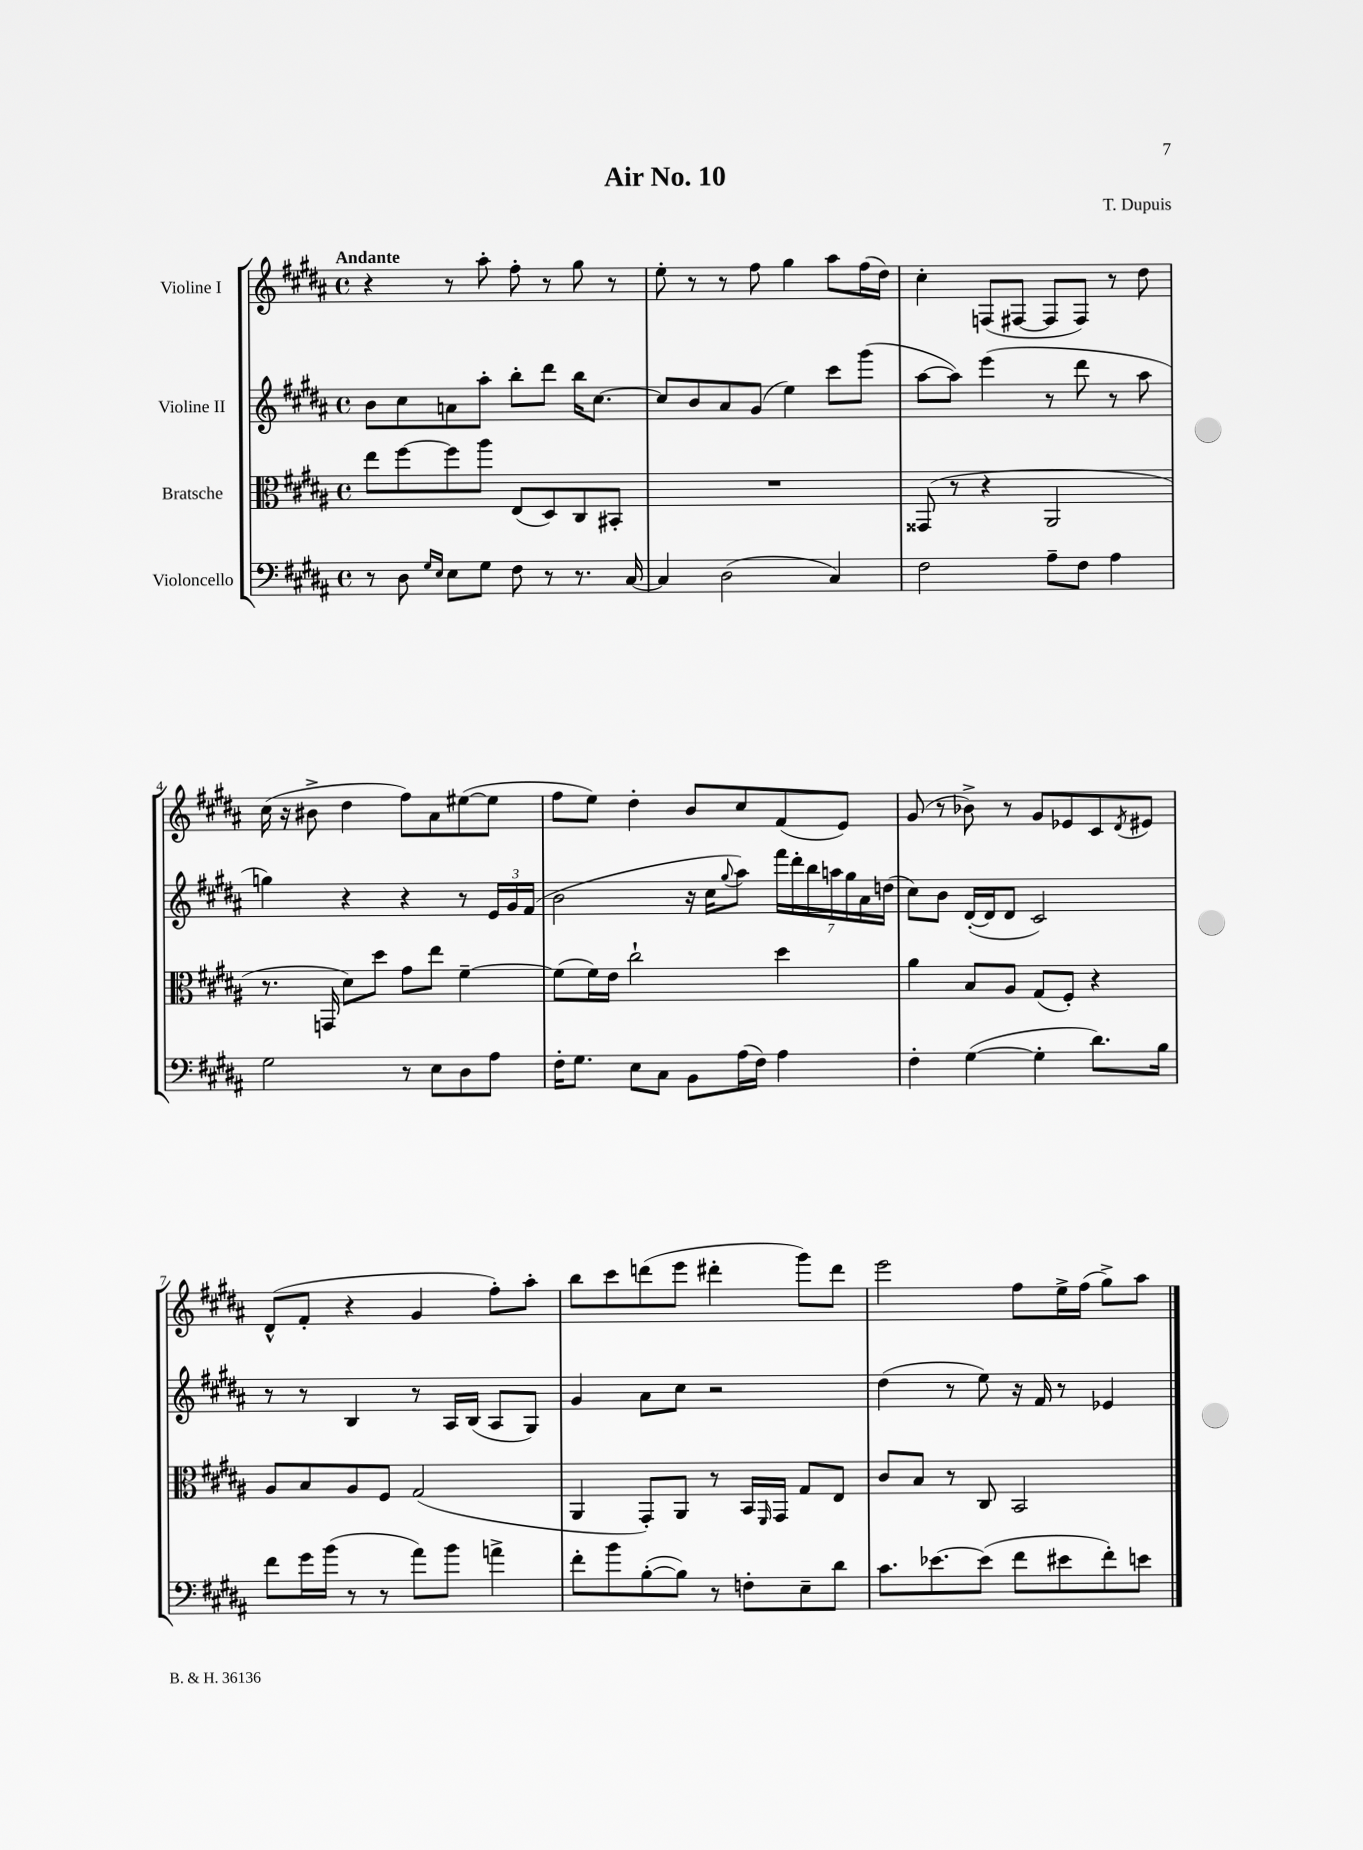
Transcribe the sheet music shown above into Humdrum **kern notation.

**kern	**kern	**kern	**kern
*part4	*part3	*part2	*part1
*staff4	*staff3	*staff2	*staff1
*I"Violoncello	*I"Bratsche	*I"Violine II	*I"Violine I
*clefF4	*clefC3	*clefG2	*clefG2
*k[f#c#g#d#a#]	*k[f#c#g#d#a#]	*k[f#c#g#d#a#]	*k[f#c#g#d#a#]
*M4/4	*M4/4	*M4/4	*M4/4
*met(c)	*met(c)	*met(c)	*met(c)
=1	=1	=1	=1
!	!	!	!LO:TX:a:B:t=Andante
8r	8ee\L	8b\L	4r
8D#\	[8ff#\	8cc#\	.
16qqG#/LL	.	.	.
16qqE/JJ	.	.	.
8E\L	8ff#\]	8an\	8r
8G#\J	8aa#\J	8aa#'\J	8aa#'\
8F#\	(8E/L	8bb'\L	8ff#'\
8r	8D#/)	8ddd#\J	8r
8.r	8C#/	16bb\KL	8gg#\
.	.	[8.cc#\J	.
.	8BB#X'/J	.	8r
[16C#/	.	.	.
=2	=2	=2	=2
4C#/]	1r	8cc#/L]	8ee'\
.	.	8b/	8r
(2D#\	.	8a#/	8r
.	.	(8g#/J	8ff#\
.	.	4ee\)	4gg#\
4C#/)	.	8ccc#\L	8aa#\L
.	.	(8ggg#\J	(16ff#\L
.	.	.	16dd#\JJ)
=3	=3	=3	=3
2F#\	(8GG##X/	[8aa#\L	4cc#'\
.	8r	8aa#\J])	.
.	4r	(4eee\	(8Fn/L
.	.	.	[8F#X/J
8A#~\L	2AA#/	8r	8F#/L]
8F#\J	.	8ddd#\	8F#/J)
4A#\	.	8r	8r
.	.	8aa#\	8dd#\
!!LO:LB:g=z
=4	=4	=4	=4
2G#\	8.r	4ggn\)	(16cc#\
.	.	.	16r
.	.	.	8b#X^\
.	16GGn/	.	.
.	8d#\L)	4r	4dd#\
.	8dd#\J	.	.
8r	8g#\L	4r	8ff#\L)
8E\L	8ee\J	.	8a#\
8D#\	[4f#~\	8r	([8ee#X\
8A#\J	.	24e/LL	8ee#\J]
.	.	24g#/	.
.	.	(24f#/JJ	.
=5	=5	=5	=5
16F#'\KL	(8f#\L]	2b\	8ff#\L
8.G#\J	.	.	.
.	16f#\L)	.	8ee\J)
.	16e\JJ	.	.
8E\L	2cc#`\	.	4dd#'\
8C#\J	.	.	.
8BB\L	.	16r	8b/L
.	.	16cc#\KL	.
.	.	8qqgg#/	.
(16A#\L	.	8aa#\J)	8cc#/
16F#\JJ)	.	.	.
4A#\	4dd#\	28fff#\LL	(8f#/
.	.	28ddd#'\	.
.	.	28bb\	.
.	.	28aan\	.
.	.	.	8e/J)
.	.	28gg#\	.
.	.	28a#\	.
.	.	(28ddn\JJ	.
=6	=6	=6	=6
4F#'\	4a#\	8cc#\L)	(8g#/
.	.	8b\J	8r
([4G#\	8B/L	([16d#'/LL	8b-X^\)
.	.	16d#/J]	.
.	8A#/J	8d#/J	8r
4G#'\]	(8G#/L	2c#/)	8g#/L
.	8F#'/J)	.	8e-X/
8.d#\L)	4r	.	8c#/
.	.	.	8qd#/
.	.	.	8e#X/J
16B\Jk	.	.	.
!!LO:LB:g=z
=7	=7	=7	=7
8f#\L	8A#/L	8r	(8d#^^/L
16g#\L	8B/	8r	8f#'/J
(16b\JJ	.	.	.
8r	8A#/	4B/	4r
8r	8F#/J	.	.
8a#\L)	(2G#/	8r	4g#/
8b\J	.	16A#/LL	.
.	.	(16B/JJ	.
4an^\	.	8A#/L	8ff#'\L)
.	.	8G#/J)	8aa#'\J
=8	=8	=8	=8
8f#'\L	4AA#/	4g#/	8bb\L
8b\	.	.	8ccc#\
([8B'\	8GG#'/L)	8a#\L	(8dddn\
8B\J])	8AA#/J	8cc#\J	8eee\J
8r	8r	2r	4ddd#X'\
8Fn'\L	16BB/LL	.	.
.	16qqFF#/	.	.
.	16GG#/JJ	.	.
8E~\	8G#/L	.	8ggg#\L)
8d#\J	8E/J	.	8ddd#\J
=9	=9	=9	=9
8.c#\L	8c#/L	(4dd#\	2eee\
.	8B/J	.	.
[8.e-X\	.	.	.
.	8r	8r	.
(8e-\J]	8C#/	8ee\)	.
8f#\L	2BB/	16r	8ff#\L
.	.	16f#/	.
8e#X\	.	8r	16ee^\L
.	.	.	(16ff#\JJ
8f#'\)	.	4e-X/	8gg#^\L)
8en\J	.	.	8aa#\J
==	==	==	==
*-	*-	*-	*-
